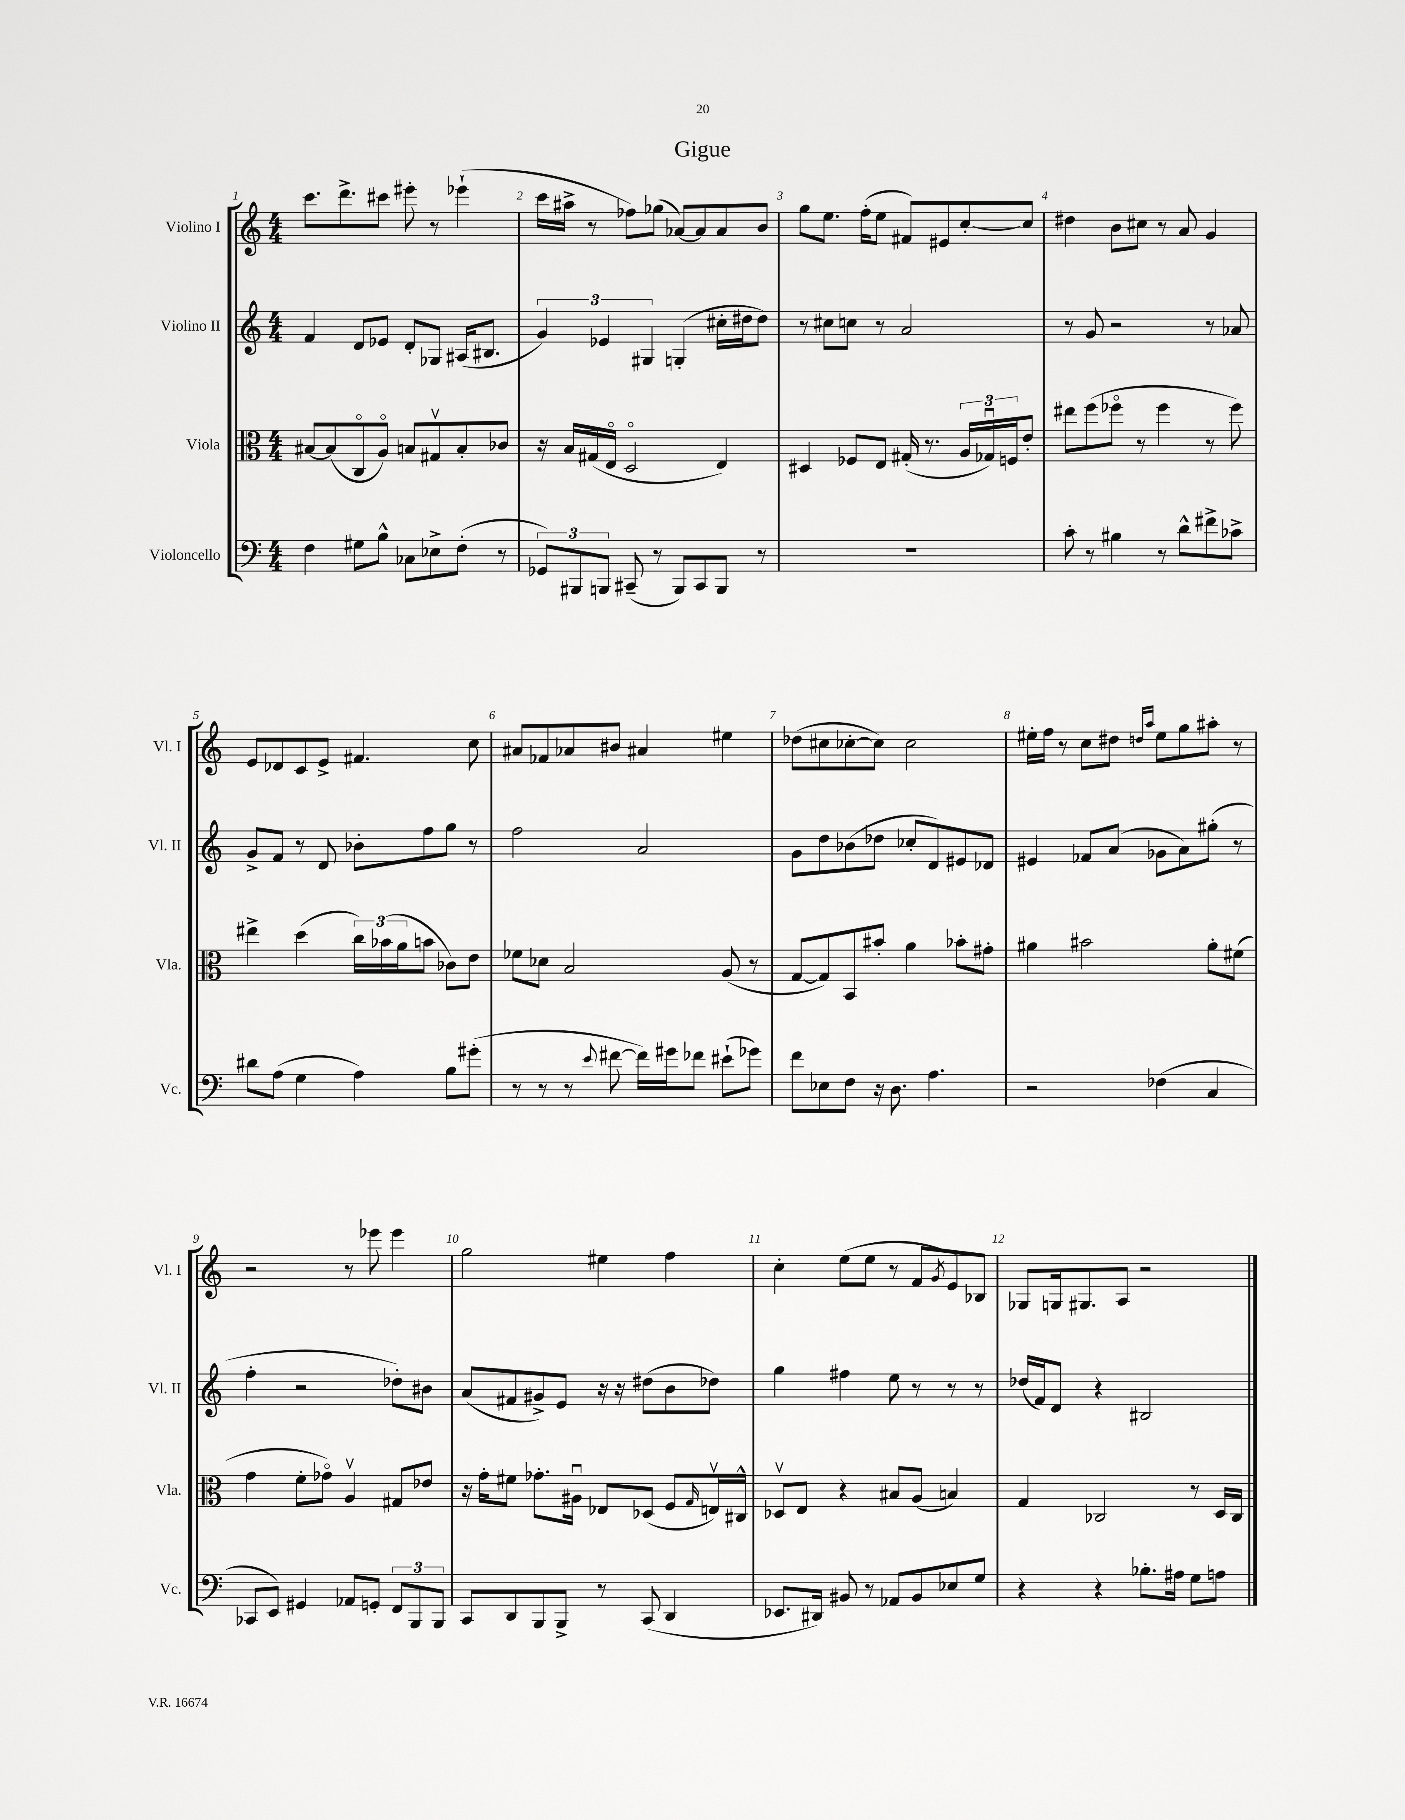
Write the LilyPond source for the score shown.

\header { title = "Gigue" }
<<
\new StaffGroup <<
\new Staff = "s0" \with { instrumentName = "Violino I" shortInstrumentName = "Vl. I" } {
    \clef treble \key c \major \numericTimeSignature \time 4/4
    c'''8. d'''8.-> cis'''8 eis'''8-. r8 ees'''4-!( |
    c'''16 ais''16-> r8 fes''8) ges''8( aes'8~) aes'8 aes'8 b'8 |
    g''8 e''8. f''16-.( e''8 fis'8) eis'8 c''8~-. c''8 |
    dis''4 b'8 cis''8 r8 a'8 g'4 |
    e'8 des'8 c'8 e'8-> fis'4. c''8 |
    ais'8 fes'8 aes'8 bis'8 ais'4 eis''4 |
    des''8( cis''8 ces''8~-. ces''8) ces''2 |
    eis''16-. f''16 r8 c''8 dis''8 \grace { d''16 a''16 } eis''8 g''8 ais''8-. r8 |
    r2 r8 ees'''8 ees'''4 |
    g''2 eis''4 f''4 |
    c''4-. e''8( e''8 r8 f'8 \acciaccatura { g'8 } e'8) bes8 |
    ges8 g16 gis8. a8 r2 \bar "|." |
}
\new Staff = "s1" \with { instrumentName = "Violino II" shortInstrumentName = "Vl. II" } {
    \clef treble \key c \major \numericTimeSignature \time 4/4
    f'4 d'8 ees'8 d'8-. ges8 ais16( bis8. |
    \tuplet 3/2 { g'4) ees'4 gis4 } g4-.( cis''16-. dis''16 dis''8) |
    r8 cis''8 c''8 r8 a'2 |
    r8 g'8 r2 r8 aes'8 |
    g'8-> f'8 r8 d'8 bes'8-. f''8 g''8 r8 |
    f''2 a'2 |
    g'8 d''8 bes'8( des''8 ces''8-. d'8) eis'8 des'8 |
    eis'4 fes'8 a'8( ges'8 a'8) gis''8-.( r8 |
    f''4-. r2 des''8-.) bis'8 |
    a'8( fis'8 gis'8->) e'8 r16 r16 dis''8( b'8 des''8) |
    g''4 fis''4 e''8 r8 r8 r8 |
    des''16( f'16) d'8 r4 bis2 \bar "|." |
}
\new Staff = "s2" \with { instrumentName = "Viola" shortInstrumentName = "Vla." } {
    \clef alto \key c \major \numericTimeSignature \time 4/4
    bis8~ bis8( c8\flageolet a8\flageolet) b8 gis8\upbow b8-. ces'8 |
    r16 b16 gis16( e16\flageolet d2\flageolet e4) |
    dis4 fes8 e8 gis16-.( r8. \tuplet 3/2 { a16 ges16\downbow) f16 } e'8-. |
    eis''8 f''8( fes''8\flageolet r8 fes''4 r8 fes''8) |
    eis''4-> d''4( \tuplet 3/2 { c''16) bes'16( a'16 } b'8 ces'8) e'8 |
    fes'8 des'8 b2 a8( r8 |
    g8~ g8) b,8 bis'8-. a'4 bes'8-. gis'8-. |
    ais'4 bis'2 ais'8-. fis'8( |
    g'4 f'8-. ges'8\flageolet) a4\upbow gis8 ees'8 |
    r16 g'16-. fis'8 ges'8.-. ais16\downbow ees8 des8( f8 \grace { g16 } e16\upbow) cis16-^ |
    des8\upbow e8 r4 bis8 a8( b4) |
    g4 ces2 r8 d16 ces16 \bar "|." |
}
\new Staff = "s3" \with { instrumentName = "Violoncello" shortInstrumentName = "Vc." } {
    \clef bass \key c \major \numericTimeSignature \time 4/4
    f4 gis8 b8-^ ces8 ees8-> f8-.( r8 |
    \tuplet 3/2 { ges,8) bis,,8 b,,8 } cis,8--( r8 b,,8) cis,8 b,,8 r8 |
    R1 |
    c'8-. r8 bis4 r8 d'8-^ fis'8-> ces'8-> |
    dis'8 a8( g4 a4) b8 gis'8-.( |
    r8 r8 r8 \appoggiatura { e'8 } fis'8~ fis'16) gis'16 fes'8 eis'8-!( ges'8) |
    f'8 ees8 f8 r16 d8. a4. |
    r2 fes4( c4 |
    ces,8 e,8) gis,4 aes,8 g,8-. \tuplet 3/2 { f,8 b,,8 b,,8 } |
    c,8 d,8 b,,8 b,,8-> r8 c,8( d,4 |
    ees,8. dis,16) bis,8 r8 aes,8 bis,8 ees8 g8 |
    r4 r4 bes8.-. ais16 g8 a8 \bar "|." |
}
>>
>>
\layout { \context { \Score \override BarNumber.break-visibility = ##(#f #t #t) barNumberVisibility = #all-bar-numbers-visible } }
